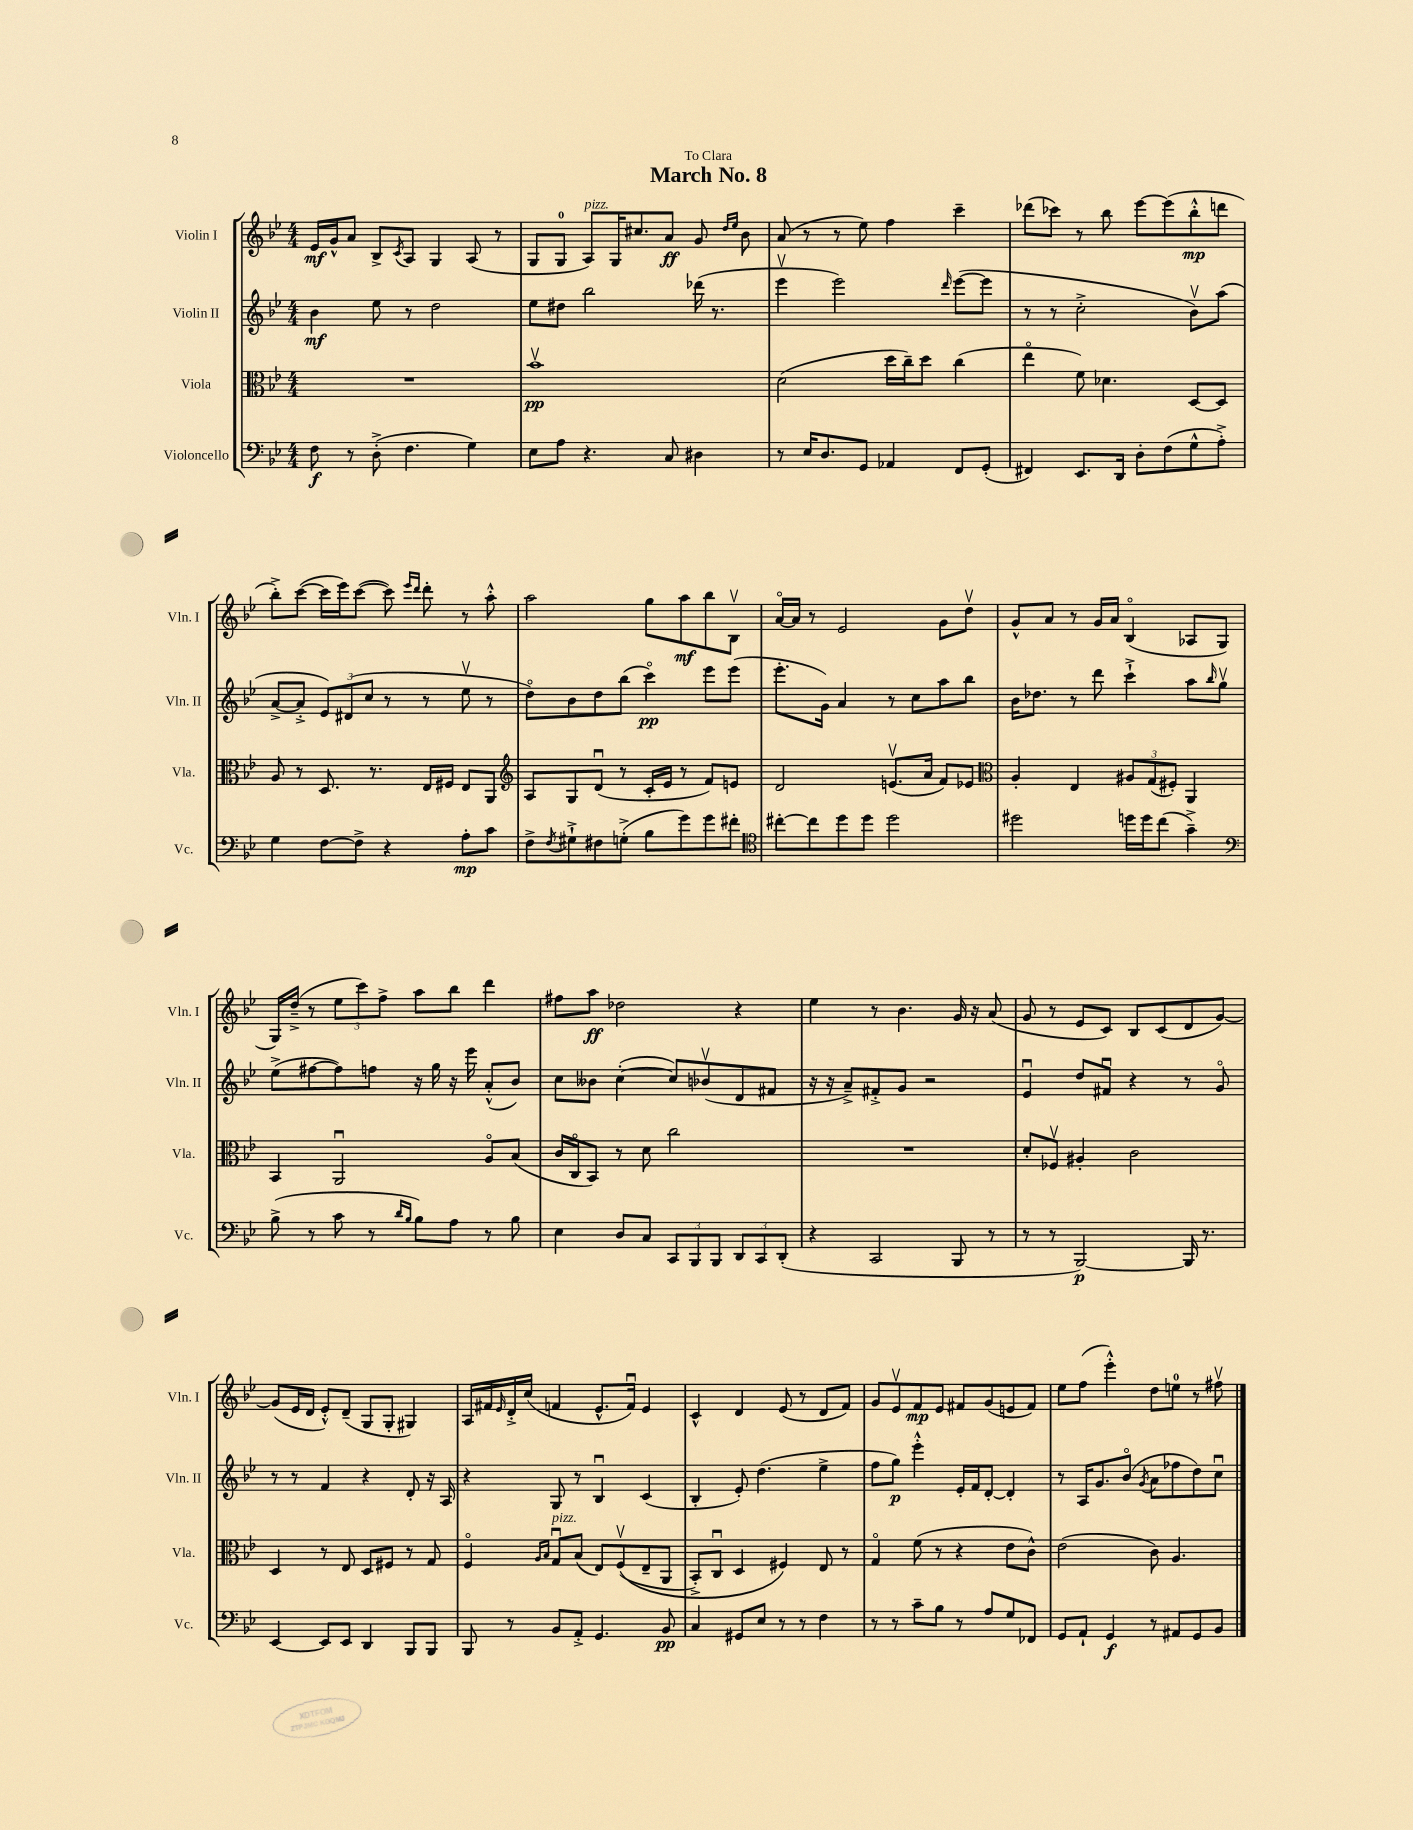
\header { title = "March No. 8" dedication = "To Clara" }
<<
\new StaffGroup <<
\new Staff = "s0" \with { instrumentName = "Violin I" shortInstrumentName = "Vln. I" } {
    \clef treble \key bes \major \numericTimeSignature \time 4/4
    ees'16\mf g'16-^ a'8 bes8-> \acciaccatura { c'8 } a8 g4 a8( r8 |
    g8 g8-0 a8^\markup { \italic "pizz." }) g16 cis''8. a'8\ff g'8 \grace { d''16 ees''16 } bes'8 |
    a'8( r8 r8 ees''8) f''4 c'''4-- |
    des'''8( ces'''8) r8 bes''8 ees'''8~ ees'''8( bes''8-.-^\mp d'''8 |
    bes''8-.->) c'''8~( c'''16 ees'''16) c'''8~( c'''8) \grace { ees'''16 d'''16 } d'''8-. r8 a''8-.-^ |
    a''2 g''8 a''8\mf bes''8 bes8\upbow |
    a'16~\flageolet a'16 r8 ees'2 g'8 d''8\upbow |
    g'8-^ a'8 r8 g'16 a'16 bes4\flageolet( aes8 g8 |
    g16) d''16--->( r8 \tuplet 3/2 { ees''8 c'''8) f''8-> } a''8 bes''8 d'''4 |
    fis''8 a''8\ff des''2 r4 |
    ees''4 r8 bes'4. g'16 r16 a'8( |
    g'8 r8 ees'8 c'8) bes8 c'8( d'8 g'8~) |
    g'8( ees'16 d'16 ees'8-.-^) d'8--( g8 g8-. gis4) |
    a16 fis'16 \grace { ees'16 } d'16-.-> c''16( f'4 ees'8.-^ f'16\downbow) ees'4 |
    c'4-^ d'4 ees'8( r8 d'8 f'8) |
    g'8 ees'8\upbow f'8\mp ees'8 fis'8 g'8( e'8 fis'8) |
    ees''8 f''8( ees'''4-.-^) d''8 e''8-0 r8 fis''8\upbow \bar "|." |
}
\new Staff = "s1" \with { instrumentName = "Violin II" shortInstrumentName = "Vln. II" } {
    \clef treble \key bes \major \numericTimeSignature \time 4/4
    bes'4\mf ees''8 r8 d''2 |
    ees''8 dis''8 bes''2 des'''16( r8. |
    ees'''4\upbow ees'''2) \grace { d'''16 } ees'''8~( ees'''8 |
    r8 r8 c''2-.-> bes'8\upbow) a''8( |
    a'8~-> a'8-.-> \tuplet 3/2 { ees'8) dis'8( c''8 } r8 r8 ees''8\upbow r8 |
    d''8\flageolet) bes'8 d''8 bes''8( c'''4\flageolet\pp) ees'''8 ees'''8( |
    ees'''8.-. g'16) a'4 r8 c''8 a''8 bes''8 |
    bes'16 des''8. r8 d'''8 c'''4-!-> a''8 \grace { bes''16 } g''8\upbow |
    ees''8->( fis''8~ fis''8) f''8 r16 g''16 r16 ees'''16 a'8-.-^( bes'8) |
    c''8 beses'8 c''4~-.( c''8) bes'8\upbow( d'8 fis'8 |
    r16 r16 a'8--->) fis'8-.-> g'8 r2 |
    ees'4\downbow d''8 fis'8\downbow r4 r8 g'8\flageolet |
    r8 r8 f'4 r4 d'8-. r16 a16 |
    r4 g8 r8 bes4\downbow c'4( |
    bes4-. ees'8-.) d''4.( ees''4-> |
    f''8 g''8\p) ees'''4-.-^ ees'16-. f'16 d'8~-. d'4-. |
    r8 a16 g'8. bes'8\flageolet( \acciaccatura { g'8 } a'8 fes''8 d''8) c''8\downbow \bar "|." |
}
\new Staff = "s2" \with { instrumentName = "Viola" shortInstrumentName = "Vla." } {
    \clef alto \key bes \major \numericTimeSignature \time 4/4
    R1 |
    bes'1\upbow\pp |
    d'2( d''16 c''16--) d''8 c''4( |
    ees''4\flageolet f'8) des'4. d8~ d8 |
    a8 r8 d8. r8. ees16 fis16 ees8 a,8 |
    \clef treble a8 g8 d'8\downbow( r8 c'16-. ees'16 r8 f'8) e'8 |
    d'2 e'8.\upbow( a'16 f'8) ees'8 |
    \clef alto a4-. ees4 \tuplet 3/2 { ais8 g8( fis8-.) } a,4 |
    bes,4 a,2\downbow a8\flageolet bes8( |
    c'16 c16\flageolet bes,8) r8 d'8 c''2 |
    R1 |
    d'8-. fes8\upbow ais4-. c'2 |
    d4 r8 ees8 d8 fis8 r8 g8 |
    f4\flageolet \grace { a16 bes16 } g8\downbow^\markup { \italic "pizz." } bes8( ees8) f8\upbow(\( ees8-- a,8 |
    bes,8-.->) c8\downbow d4 fis4\) ees8 r8 |
    g4\flageolet f'8( r8 r4 ees'8 c'8-^) |
    ees'2( c'8) a4. \bar "|." |
}
\new Staff = "s3" \with { instrumentName = "Violoncello" shortInstrumentName = "Vc." } {
    \clef bass \key bes \major \numericTimeSignature \time 4/4
    f8\f r8 d8-.->( f4. g4) |
    ees8 a8 r4. c8 dis4 |
    r8 ees16 d8. g,8 aes,4 f,8 g,8-.( |
    fis,4) ees,8. d,16 d8-. f8( g8-^ a8-.->) |
    g4 f8~ f8-> r4 a8-.\mp c'8 |
    f8-> \acciaccatura { f8 } gis8-!-> fis8 g8-.->( bes8 g'8) g'8 fis'8-. |
    \clef tenor cis''8~-. cis''8 d''8 d''8 d''2 |
    dis''2 d''16 d''16 c''8( g'4--->) |
    \clef bass bes8->( r8 c'8 r8 \grace { d'16 bes16 } bes8) a8 r8 bes8 |
    ees4 d8 c8 \tuplet 3/2 { c,8 bes,,8 bes,,8 } \tuplet 3/2 { d,8 c,8 d,8-.( } |
    r4 c,2 bes,,8 r8 |
    r8 r8 bes,,2~\p) bes,,16 r8. |
    ees,4~ ees,8 ees,8 d,4 bes,,8 bes,,8 |
    bes,,8 r8 bes,8 a,8-.-> g,4. bes,8\pp |
    c4 gis,8 ees8 r8 r8 f4 |
    r8 r8 c'8-- bes8 r8 a8 g8 fes,8 |
    g,8 a,8-! g,4\f r8 ais,8 g,8 bes,8 \bar "|." |
}
>>
>>
\layout { \context { \Score \remove "Bar_number_engraver" } }
